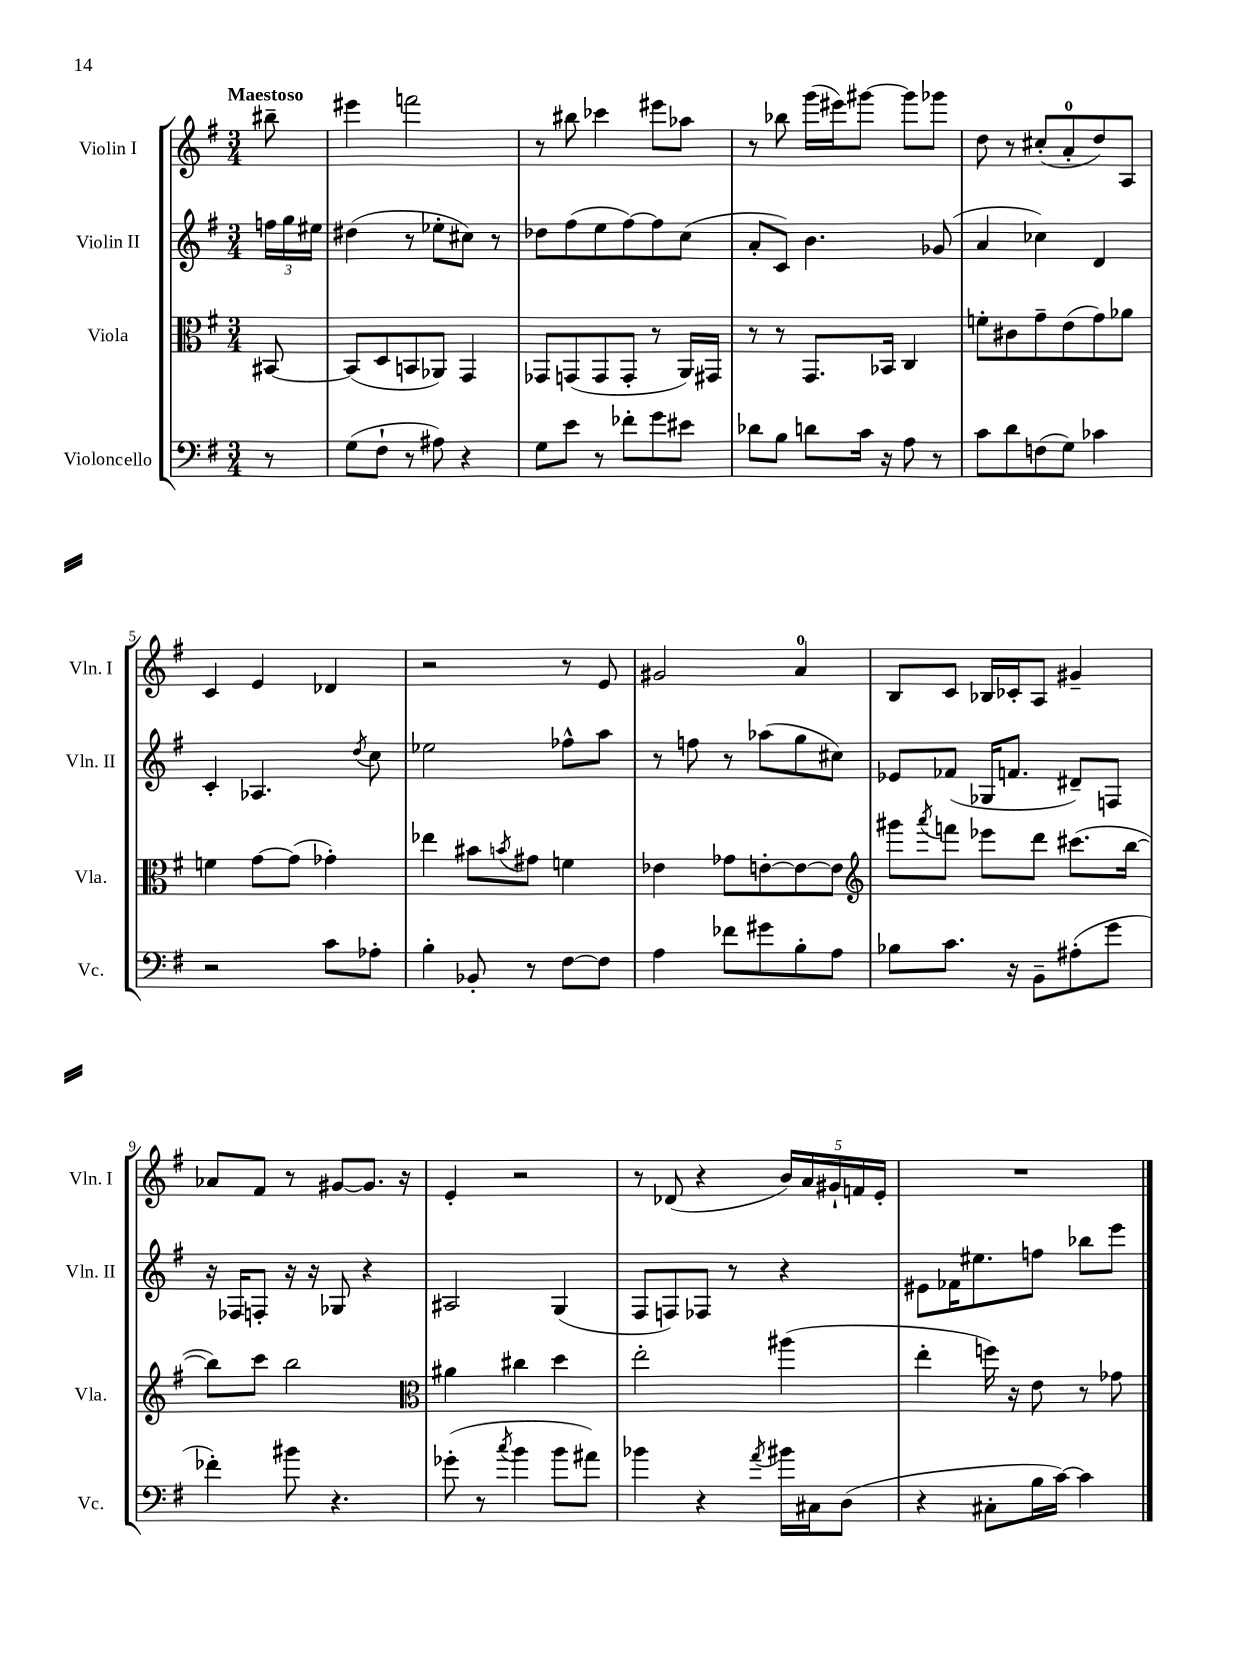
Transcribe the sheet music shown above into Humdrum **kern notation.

**kern	**kern	**kern	**kern
*part4	*part3	*part2	*part1
*staff4	*staff3	*staff2	*staff1
*I"Violoncello	*I"Viola	*I"Violin II	*I"Violin I
*I'Vc.	*I'Vla.	*I'Vln. II	*I'Vln. I
*clefF4	*clefC3	*clefG2	*clefG2
*k[f#]	*k[f#]	*k[f#]	*k[f#]
*M3/4	*M3/4	*M3/4	*M3/4
=	=	=	=
!	!	!	!LO:TX:a:B:t=Maestoso
8r	[8BB#X/	24ffn\LL	8bb#X~\
.	.	24gg\	.
.	.	24ee#X\JJ	.
=1	=1	=1	=1
(8G\L	(8BB#/L]	(4dd#X\	4eee#X\
8F#`\J	8D/	.	.
8r	8BBn/	8r	2fffn\
8A#X\)	8AA-X/J)	8ee-X'\L	.
4r	4GG/	8cc#X\J)	.
.	.	8r	.
=2	=2	=2	=2
8G\L	8GG-X/L	8dd-X\L	8r
8e\J	(8GGn/	(8ff#\	8bb#X\
8r	8GG/	8ee\	4ccc-X\
8f-X'\L	8GG'/J	[8ff#\)	.
8g\	8r	8ff#\]	8eee#X\L
8e#X\J	16AA/LL)	(8cc\J	8aa-X\J
.	16GG#X/JJ	.	.
=3	=3	=3	=3
8d-X\L	8r	8a'/L	8r
8B\J	8r	8c/J)	8bb-X\
8dn\L	8.GG/L	4.b\	(16ggg\LL
.	.	.	16eee#X\J)
16c\Jk	.	.	[8ggg#X\J
16r	16BB-X/Jk	.	.
8A\	4C/	.	8ggg#\L]
8r	.	(8g-X/	8ggg-X\J
=4	=4	=4	=4
8c\L	8fn'\L	4a/	8dd\
8d\	8c#X\	.	8r
(8Fn\	8g~\	4cc-X\)	(8cc#X'/L
8G\J)	(8e\	.	8a'/
4c-X\	8g\)	4d/	8dd/)
.	8a-X\J	.	8A/J
!!LO:LB:g=z
=5	=5	=5	=5
2r	4fn\	4c'/	4c/
.	[8g\L	4.A-X/	4e/
.	(8g\J]	.	.
8c\L	4g-X'\)	.	4d-X/
.	.	8qdd/	.
8A-X'\J	.	8cc\	.
=6	=6	=6	=6
4B'\	4ee-X\	2ee-X\	2r
8BB-X'/	8b#X\L	.	.
.	8qbn/	.	.
8r	8g#X\J	.	.
[8F#\L	4fn\	8ff-X^^\L	8r
8F#\J]	.	8aa\J	8e/
=7	=7	=7	=7
4A\	4e-X\	8r	2g#X/
.	.	8ffn\	.
8f-X\L	8g-X\L	8r	.
8g#X\	[8en'\	(8aa-X\L	.
8B'\	8e\_	8gg\	4a/
8A\J	8e\J]	8cc#X\J)	.
=8	=8	=8	=8
*	*clefG2	*	*
8B-X\L	8ggg#X\L	8e-X/L	8B/L
.	8qaaa/	.	.
8.c\J	8fffn\J	(8f-X/J	8c/J
.	8eee-X\L	16G-X/KL	16B-X/LL
16r	.	8.fn/J	16c-X'/J
8BB~\L	8ddd\J	.	8A/J
(8A#X'\	(8.ccc#X\L	8d#X~/L)	4g#X~/
8g\J	.	8Fn/J	.
.	[16bb\Jk	.	.
!!LO:LB:g=z
=9	=9	=9	=9
4f-X'\)	8bb\L])	16r	8a-X/L
.	.	16F-X/KL	.
.	8ccc\J	8Fn'/J	8f#/J
8b#X\	2bb\	16r	8r
.	.	16r	.
4.r	.	8G-X/	[8g#X/L
.	.	4r	8.g#/J]
.	.	.	16r
=10	=10	=10	=10
*	*clefC3	*	*
(8g-X'\	4a#X\	2A#X/	4e'/
8r	.	.	.
8qcc/	.	.	.
4b\	4cc#X\	.	2r
8b\L	4dd\	(4G/	.
8a#X\J)	.	.	.
=11	=11	=11	=11
4b-X\	2ee'\	8F#/L	8r
.	.	8Fn/)	(8d-X/
4r	.	8F-X/J	4r
.	.	8r	.
8qa/	.	.	.
16b#X\LL	(4aa#X\	4r	20b/LL)
.	.	.	20a/
16C#X\J	.	.	.
.	.	.	20g#X`/
(8D\J	.	.	.
.	.	.	20fn/
.	.	.	20e'/JJ
=12	=12	=12	=12
4r	4ee'\	8e#X\L	2.r
.	.	16f-X\K	.
.	.	8.ee#X\	.
8C#X'\L	16ffn\)	.	.
.	16r	.	.
16B\L	8e\	8ffn\J	.
[16c\JJ)	.	.	.
4c\]	8r	8bb-X\L	.
.	8g-X\	8eee\J	.
==	==	==	==
*-	*-	*-	*-
